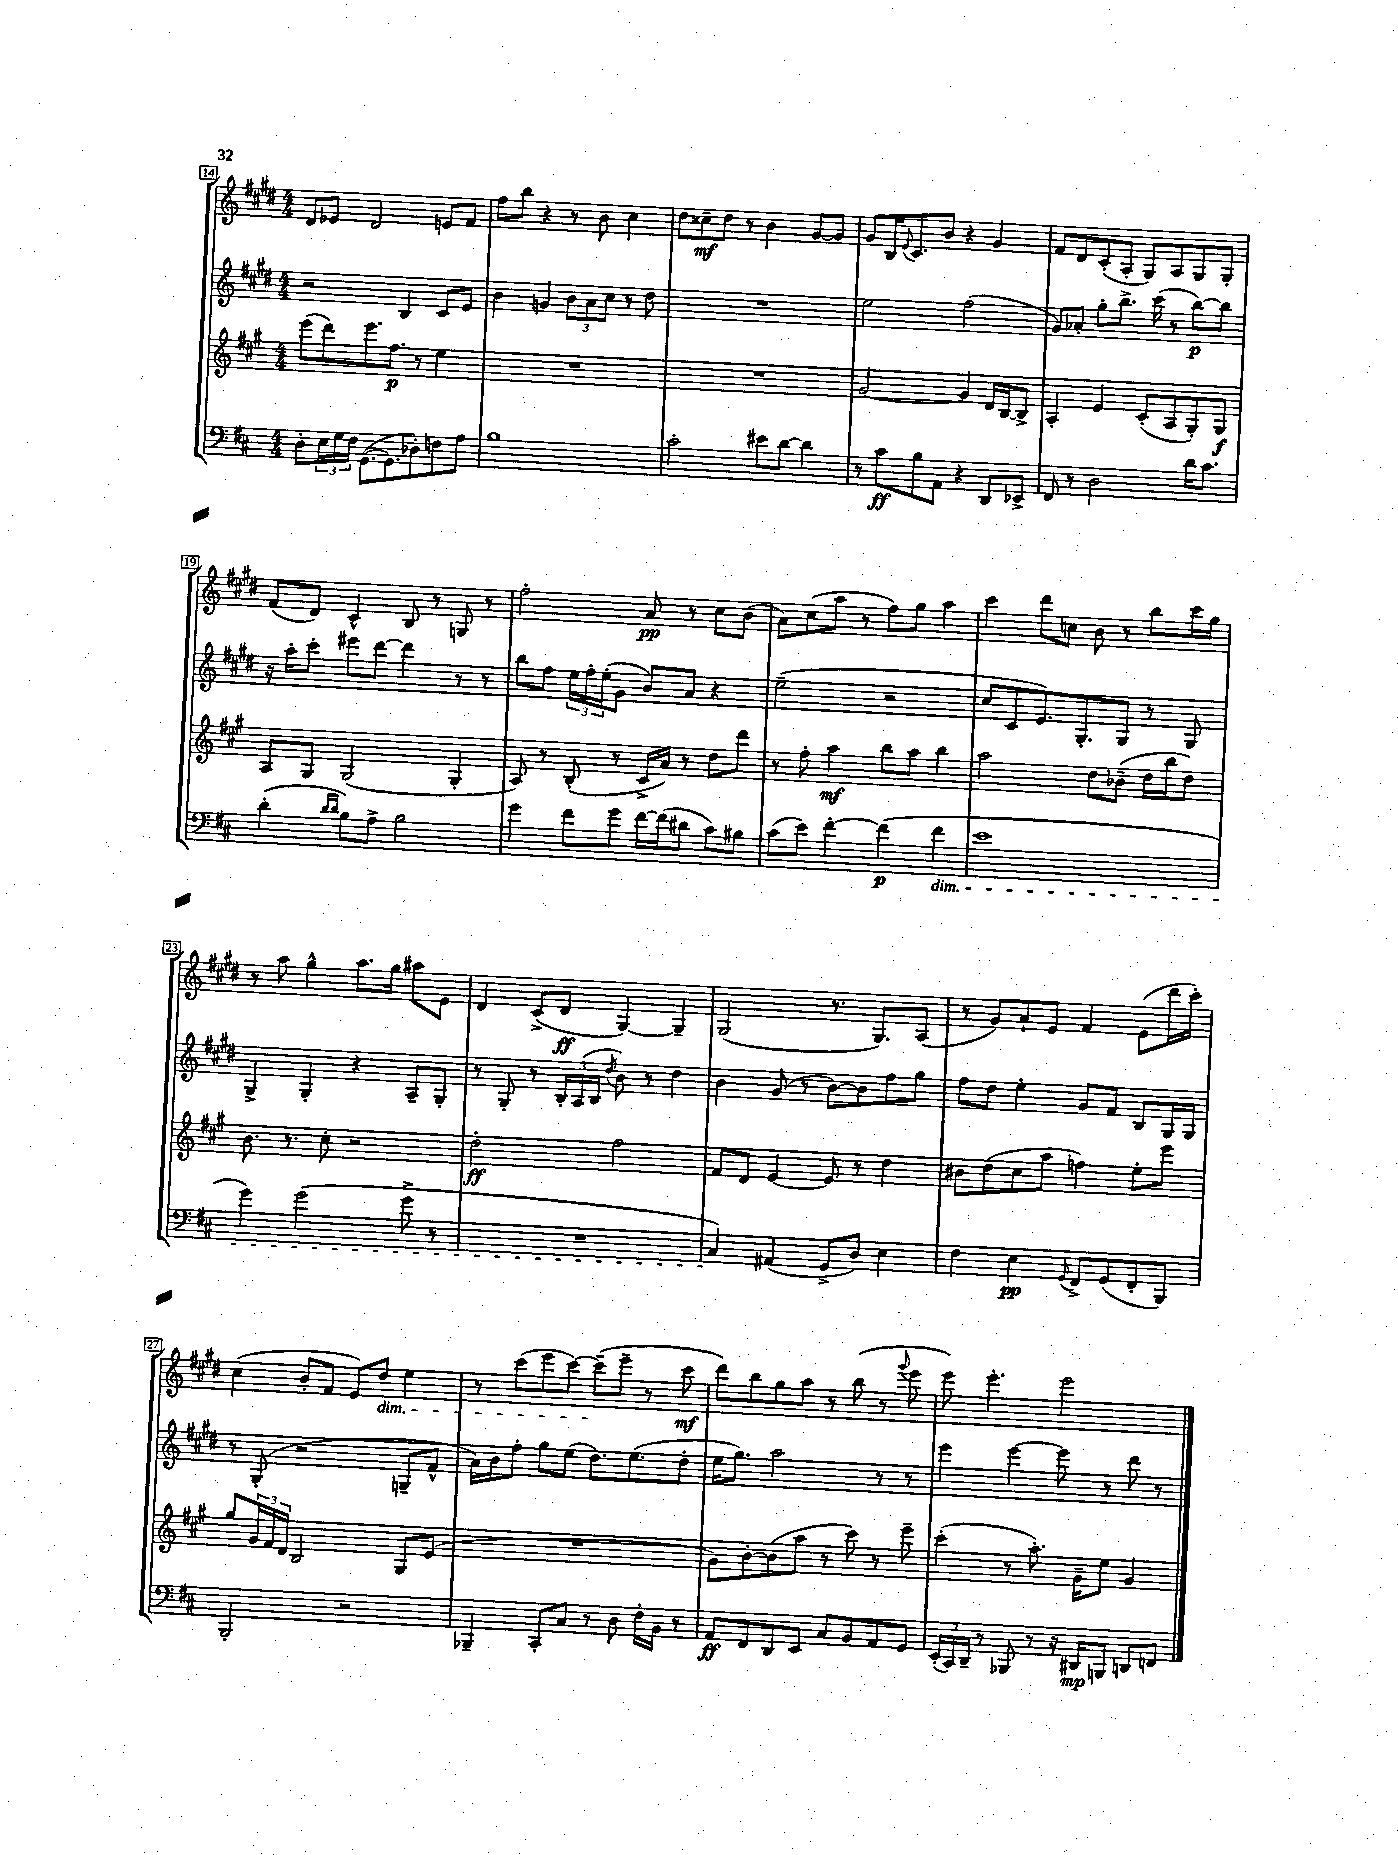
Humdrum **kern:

**kern	**kern	**kern	**kern
*staff4	*staff3	*staff2	*staff1
*clefF4	*clefG2	*clefG2	*clefG2
*k[f#c#]	*k[f#c#g#]	*k[f#c#g#d#]	*k[f#c#g#d#]
*M4/4	*M4/4	*M4/4	*M4/4
8D'	(8eee	2r	8d#
24E	8ddd)	.	8e-
24G	.	.	.
24F#	.	.	.
([8.GG	8.eee	.	2d#
8.GG]	8.ff#	.	.
.	.	4B	.
8D-')	8r	.	.
8F	4ee	8c#	8e
8A	.	8e	8f#
=	=	=	=
1B	1r	4b	8ff#
.	.	.	8bb
.	.	4g	4r
.	.	12b	8r
.	.	12a	.
.	.	.	8b
.	.	12cc#	.
.	.	8r	4cc#
.	.	8dd#	.
=	=	=	=
2c#'	1r	1r	8dd#
.	.	.	8cc##~
.	.	.	8dd#
.	.	.	8r
8e#	.	.	4b
[8d	.	.	.
4d]	.	.	[8g#
.	.	.	8g#]
=	=	=	=
8r	[2g#	2ee	8g#
8c#	.	.	16B
.	.	.	8qqe
.	.	.	8.c#
8B	.	.	.
8AA	.	.	8b
4r	4g#]	(2ff#	4r
8DD	16d	.	4g#
.	[16B	.	.
8EE-^	8B^]	.	.
=	=	=	=
8FF#	4A'	8g#)	8f#
8r	.	8a-'	8d#
2D	4e	8gg#'	(8c#'
.	.	8.bb^	8A'
.	(8c#'	.	8G#)
.	.	(16ccc#	.
.	8A	8r	8A
16d	8G#')	[8bb)	8G#
8.c#	.	.	.
.	8G#	8bb]	8G#'
=	=	=	=
(4d'	8A	16r	(8f#
.	.	16aa'	.
.	8G#	8ccc#'	8d#)
16qqd	.	.	.
16qqd	.	.	.
8B)	(2G#	8eee#	4c#^^
8A^	.	[8ddd#	.
2B	.	4ddd#]	8B
.	.	.	8r
.	4G#'	8r	8G
.	.	8r	8r
=	=	=	=
4g	8A)	8bb	2ff#'
.	8r	8ff#	.
8f#	(8B'	24ee	.
.	.	24ff#'	.
.	.	(24ee'	.
8g	8r	8g#	.
[16f#	16c#^	8b)	8a
(16f#]	16a)	.	.
8d#	8r	8a	8r
8c#)	8dd	4r	8cc#
8B#	8ddd	.	(8b
=	=	=	=
(8c#	8r	(2ee~	8a)
8e)	8ff#'	.	(8cc#
[4f#'	4aa	.	8aa
.	.	.	8r
(4f#]	8bb	2r	8ff#)
.	8aa	.	8gg#
4f#	4bb	.	4aa
=	=	=	=
1e	2aa	8cc#	4ccc#
.	.	8c#	.
.	.	8.e)	8ddd#
.	.	.	8cc
.	.	8.G#'	.
.	8dd	.	8b
.	(8b-~	8G#	8r
.	16dd	8r	8bb
.	16bb	.	.
.	8dd)	8G#	16ccc#
.	.	.	16gg#
=	=	=	=
4g)	8.b	4G#^	8r
.	.	.	8aa
.	8.r	.	.
(2g	.	4G#'	4gg#^^
.	8cc#'	.	.
.	2r	4r	8.aa
.	.	.	16gg#
8g^	.	8A~	8aa#
8r	.	8G#'	8e
=	=	=	=
1r	2dd'	8r	4d#
.	.	8G#'	.
.	.	8r	(8c#^
.	.	24B'	8d#
.	.	(24A	.
.	.	24B	.
.	.	8qdd#	.
.	2ff#	8b)	[4G#)
.	.	8r	.
.	.	4dd#	4G#~]
=	=	=	=
4C#)	8f#	4b	(2G#
.	8d	.	.
(4AA#	[4e	(8g#	.
.	.	8r	.
8GG^	8e]	[8b)	8.r
8D)	8r	8b]	.
.	.	.	8.G#)
4E	4dd	8ff#	.
.	.	8gg#	(8A
=	=	=	=
4F#	8b#	8ff#	8r
.	(8dd	8dd#	8g#)
4E	8cc#	4ee'	8a`
.	8aa	.	8e
8qqGG	.	.	.
8FF#^	4ff)	8g#	4f#
(8GG	.	8f#	.
8FF#'	8ee'	8B	(8e
8BBB)	8eee	16G#	16ddd#
.	.	16G#	16ccc#')
=	=	=	=
2BBB'	8gg#	8r	(4cc#
.	24g#	(8G#'	.
.	24f#	.	.
.	24d	.	.
.	2B	2r	8b'
.	.	.	8f#
2r	.	.	8e)
.	.	.	8dd#
.	8G#	8G~	4ee
.	(8e	8f#^^	.
=	=	=	=
4BBB-~	1r	16a)	8r
.	.	16b	.
.	.	8ff#'	(8ccc#
8CC#'	.	8gg#	8eee
8C#	.	(8ee	[8ccc#)
8r	.	8.dd#)	(8ccc#~]
8D	.	.	8eee~
.	.	(8.ee	.
16F#'	.	.	8r
16BB	.	.	.
8r	.	8dd#'	8ccc#
=	=	=	=
8AA	8g#)	16ee	8ddd#)
.	.	8.gg#)	.
8FF#	[8b'	.	8bb
8DD	(8b]	2aa	8gg#
8EE	8aa	.	8aa
8C#	8r	.	8r
8BB	8ccc#)	.	(8bb
8AA	8r	8r	8r
.	.	.	8qqggg#
8GG	8eee~	8r	8eee
=	=	=	=
(24EE'	(4ccc#'	4eee	8eee)
24CC#)	.	.	.
24DD~	.	.	.
8r	.	.	4.eee'
8BBB-	8r	[4eee	.
8r	8.aa')	.	.
16r	.	8eee]	2eee
16DD#	16g#~	.	.
8BBB	8ee	8r	.
8DD	4g#	8ddd#	.
8FF	.	8r	.
==	==	==	==
*-	*-	*-	*-
